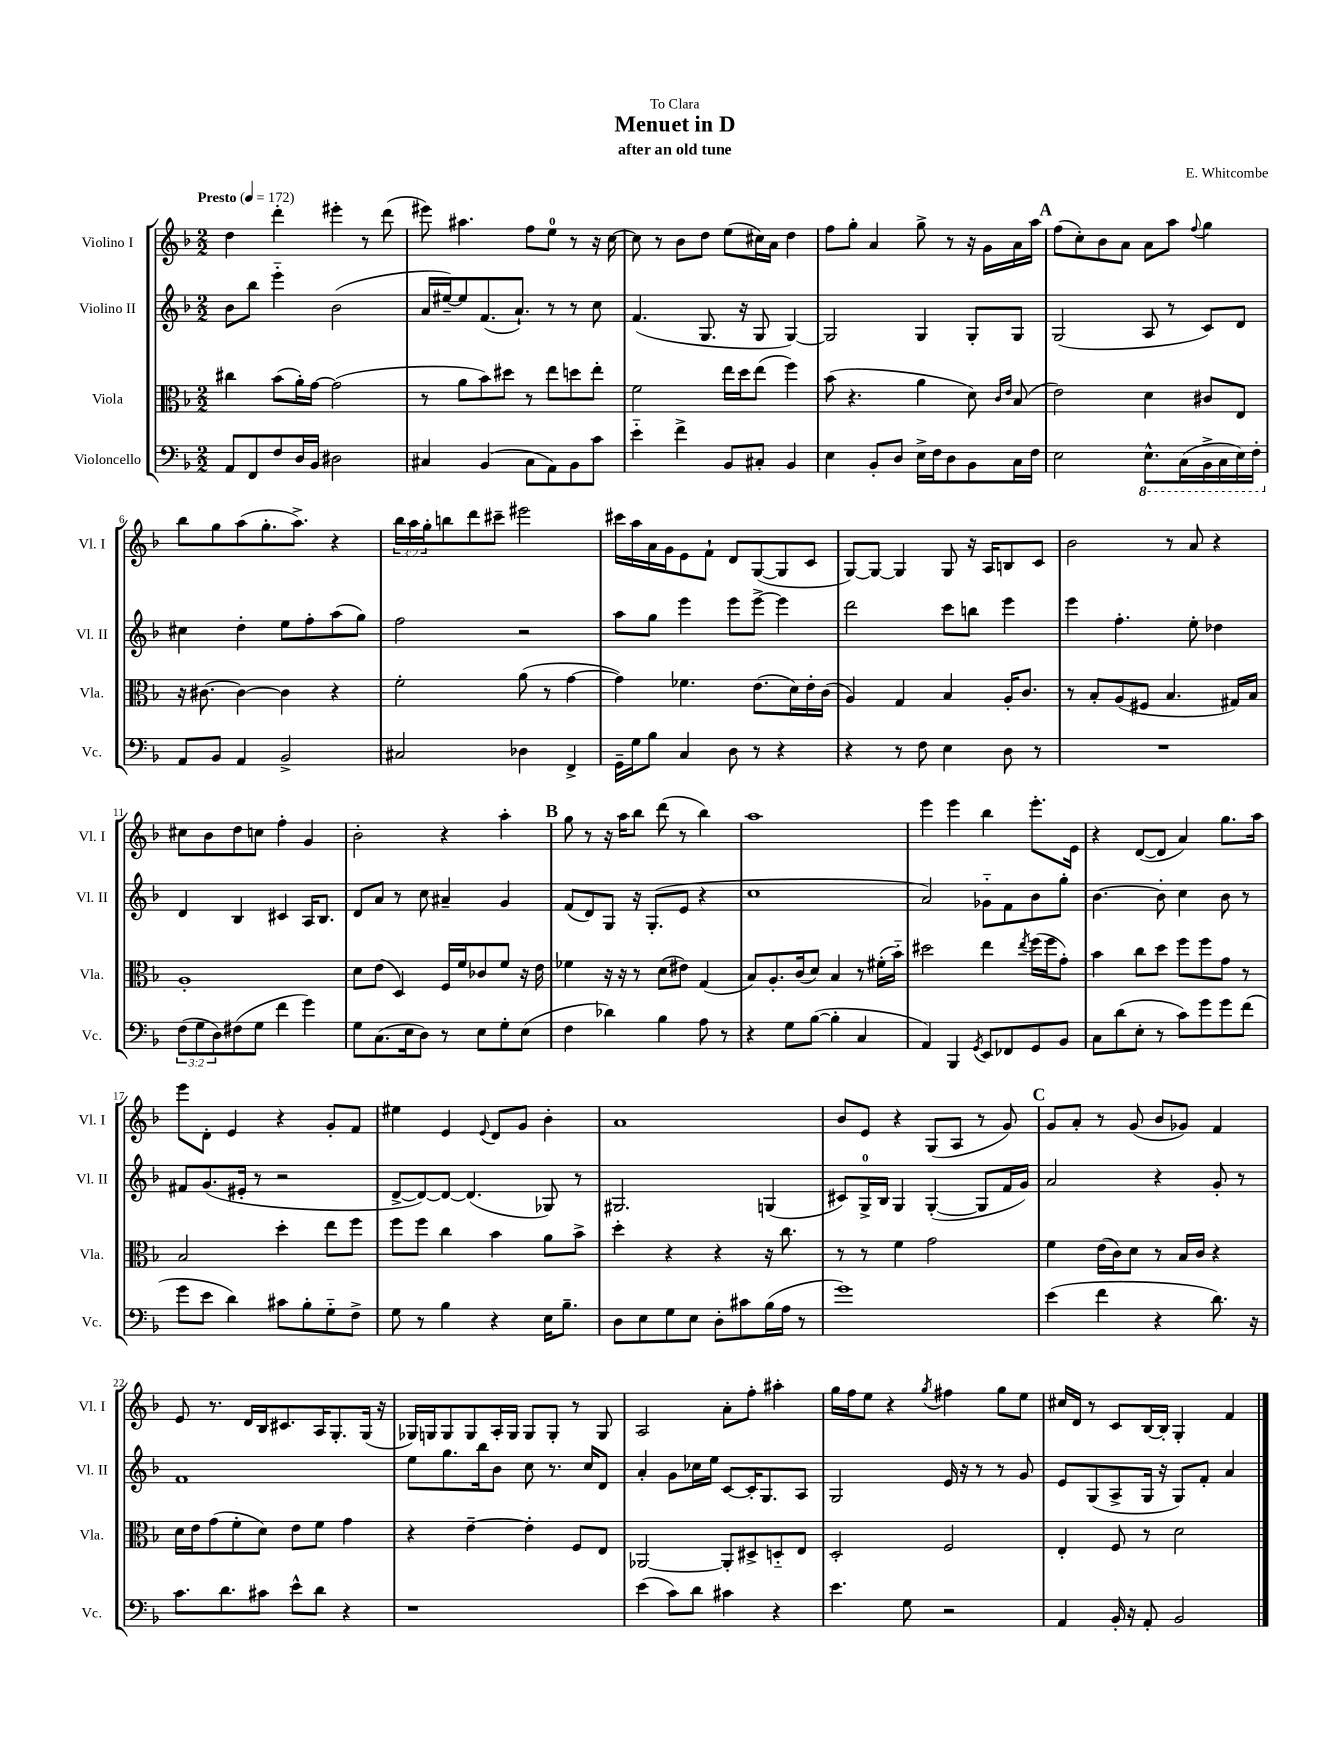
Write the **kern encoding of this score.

**kern	**kern	**kern	**kern
*part4	*part3	*part2	*part1
*staff4	*staff3	*staff2	*staff1
*I"Violoncello	*I"Viola	*I"Violino II	*I"Violino I
*I'Vc.	*I'Vla.	*I'Vl. II	*I'Vl. I
*clefF4	*clefC3	*clefG2	*clefG2
*k[b-]	*k[b-]	*k[b-]	*k[b-]
*M2/2	*M2/2	*M2/2	*M2/2
*MM172	*MM172	*MM172	*MM172
=1	=1	=1	=1
!	!	!	!LO:TX:a:B:t=Presto
8AA/L	4cc#X\	8b-\L	4dd\
8FF/	.	8bb-\J	.
8F/	(8b-\L	4eee\	4ddd'\
16D/L	16a'\L)	.	.
16BB-/JJ	[16g\JJ	.	.
2D#X\	(2g\]	(2b-\	4eee#X'\
.	.	.	8r
.	.	.	(8ddd\
=2	=2	=2	=2
4C#X/	8r	16a/LL	8eee#X\)
.	.	[16ee#X~/J)	.
.	8a\L	8ee#/]	4.aa#X\
(4BB-/	8b-\)	(8.f/	.
.	8dd#X\J	.	.
.	.	8.a`/J)	.
8C#\L	8r	.	8ff\L
8AA\)	8ee\L	8r	8ee\J
8BB-\	8ddn\	8r	8r
8c\J	8ee'\J	8cc\	16r
.	.	.	[16cc\
=3	=3	=3	=3
4e\	2f\	(4.f/	8cc\]
.	.	.	8r
4f^\	.	.	8b-\L
.	.	8.G/	8dd\J
8BB-/L	16ee\LL	.	(8ee\L
.	16dd\J	16r	.
8C#X'/J	(8ee\J	8G/	16cc#X\L)
.	.	.	16a\JJ
4BB-/	4ff\)	[4G/)	4dd\
=4	=4	=4	=4
4E\	(8b-\	2G/]	8ff\L
.	4.r	.	8gg'\J
8BB-'/L	.	.	4a/
8D/J	.	.	.
16E^\LL	4a\	4G/	8gg^\
16F\J	.	.	.
8D\	.	.	8r
8BB-\	8d\)	8G'/L	16r
.	.	.	16g\LL
.	16qqc/LL	.	.
.	16qqe/JJ	.	.
16C\L	(8B-/	8G/J	16a\
16F\JJ	.	.	16aa\JJ
!!LO:REH:place=s1:t=A
=5	=5	=5	=5
2E\	2e\)	(2G/	(8ff\L
.	.	.	8cc'\)
.	.	.	8b-\
.	.	.	8a\J
*8ba	*	*	*
8.EE^^\L	4d\	8A/	8a\L
.	.	8r	8aa\J
(16CC\L	.	.	.
.	.	.	8qqff/
16BBB-^\	8c#X/L	8c/L)	4gg\
16CC\	.	.	.
16EE\)	8E/J	8d/J	.
16FF'\JJ	.	.	.
!!LO:LB:g=z
=6	=6	=6	=6
*X8ba	*	*	*
8AA/L	16r	4cc#X\	8bb-\L
.	[8.c#X\	.	.
8BB-/J	.	.	8gg\
4AA/	4c#\_	4dd'\	(8aa\
.	.	.	8.gg'\
2BB-^/	4c#\]	8ee\L	.
.	.	.	8.aa^\J)
.	.	8ff'\	.
.	4r	(8aa\	4r
.	.	8gg\J)	.
=7	=7	=7	=7
2C#X/	2f'\	2ff\	24bb-\LL
.	.	.	24aa\
.	.	.	24gg'\J
.	.	.	8bbn\
.	.	.	8ddd\
.	.	.	8ccc#X~\J
4D-X\	(8a\	2r	2eee#X\
.	8r	.	.
4FF^/	[4g\	.	.
=8	=8	=8	=8
16GG~\LL	4g\])	8aa\L	16ccc#X\LL
16G\J	.	.	16aa\
8B-\J	.	8gg\J	16a\
.	.	.	16g\J
4C/	4.f-X\	4eee\	8e\
.	.	.	8f`\J
8D\	.	8eee\L	8d/L
8r	(8.e\L	[8eee^\J	([8G/
4r	.	4eee\]	8G/]
.	16d\L)	.	.
.	16e'\	.	8c/J
.	(16c\JJ	.	.
=9	=9	=9	=9
4r	4A/)	2ddd\	[8G/L)
.	.	.	8G/J_
8r	4G/	.	4G/]
8F\	.	.	.
4E\	4B-/	8ccc\L	8G/
.	.	8bbn\J	16r
.	.	.	16A/KL
8D\	16A'/KL	4eee\	8Bn/
.	8.c/J	.	.
8r	.	.	8c/J
=10	=10	=10	=10
1r	8r	4eee\	2b-\
.	8B-'/L	.	.
.	(8A/	4.ff'\	.
.	8F#X/J	.	.
.	4.B-/	.	8r
.	.	8ee'\	8a/
.	.	4dd-X\	4r
.	16G#X/LL)	.	.
.	16B-/JJ	.	.
!!LO:LB:g=z
=11	=11	=11	=11
(12F\L	1A'	4d/	8cc#X\L
12G\	.	.	.
.	.	.	8b-\
12D\)	.	.	.
(8F#X\	.	4B-/	8dd\
8G\J	.	.	8ccn\J
4f\	.	4c#X/	4ff'\
4g\)	.	16A/KL	4g/
.	.	8.B-/J	.
=12	=12	=12	=12
8G\L	8d\L	8d/L	2b-'\
(8.C\	(8e\J	8a/J	.
.	4D/)	8r	.
16E\k	.	.	.
8D\J)	.	8cc\	.
8r	16F/LL	4a#X~/	4r
.	16f/J	.	.
8E\L	8c-X/	.	.
8G'\	8f/J	4g/	4aa'\
(8E\J	16r	.	.
.	16e\	.	.
!!LO:REH:place=s1:t=B
=13	=13	=13	=13
4F\	4f-X\	(8f/L	8gg\
.	.	8d/)	8r
4d-X\)	16r	8G/J	16r
.	16r	.	16aa\KL
.	8r	16r	8bb-\J
.	.	(8.G'/L	.
4B-\	(8d\L	.	(8ddd\
.	8e#X\J)	8e/J	8r
8A\	(4G/	4r	4bb-\)
8r	.	.	.
=14	=14	=14	=14
4r	8B-/L)	1cc	1aa
.	8.A'/	.	.
8G\L	.	.	.
.	(16c/k	.	.
([8B-\J	8d/J)	.	.
4B-'\]	4B-/	.	.
4C/	8r	.	.
.	(16f#X'\LL	.	.
.	16b-\JJ)	.	.
=15	=15	=15	=15
4AA/)	2dd#X\	2a/)	4eee\
4BBB-/	.	.	4eee\
8qGG/	.	.	.
8EE/L	4ee\	8g-X\L	4bb-\
8FF-X/	.	8f\	.
.	8qee/	.	.
8GG/	(16ff\LL	8b-\	8.eee'\L
.	16ff\J	.	.
8BB-/J	8g'\J)	8gg'\J	.
.	.	.	16e\Jk
=16	=16	=16	=16
8C\L	4b-\	[4.b-\	4r
(8d\	.	.	.
8E'\J	8cc\L	.	([8d/L
8r	8dd\J	8b-'\]	8d/J]
8c\L)	8ff\L	4cc\	4a/)
8g\	8ff\	.	.
8g\	8g\J	8b-\	8.gg\L
(8f\J	8r	8r	.
.	.	.	16aa\Jk
!!LO:LB:g=z
=17	=17	=17	=17
8g\L	2B-/	8f#X/L	8eee\L
8e\J	.	(8.g/	8d'\J
4d\)	.	.	4e/
.	.	16e#X'/Jk	.
.	.	8r	.
8c#X\L	4dd'\	2r	4r
8B-'\	.	.	.
8G\	8ee\L	.	8g'/L
8F^\J	8ff\J	.	8f/J
=18	=18	=18	=18
8G\	8ff\L	[8d^/L	4ee#X\
8r	8ff\J	8d/_)	.
4B-\	4cc\	8d/J_	4e/
.	.	(4.d/]	.
.	.	.	8qqe/
4r	4b-\	.	8d/L
.	.	.	8g/J
16E\KL	8a\L	8G-X/)	4b-'\
8.B-~\J	.	.	.
.	8b-^\J	8r	.
=19	=19	=19	=19
8D\L	4dd'\	2.G#X/	1a
8E\	.	.	.
8G\	4r	.	.
8E\J	.	.	.
8D'\L	4r	.	.
8c#X\	.	.	.
(16B-\L	16r	(4Gn/	.
16A\JJ	8.cc\	.	.
8r	.	.	.
=20	=20	=20	=20
1g)	8r	8c#X/L)	8b-/L
.	8r	16G^/L	8e/J
.	.	16B-/JJ	.
.	4f\	4G/	4r
.	2g\	([4G'/	(8G/L
.	.	.	8A/J
.	.	8G/L]	8r
.	.	16f/L	8g/)
.	.	16g/JJ)	.
!!LO:REH:place=s1:t=C
=21	=21	=21	=21
(4e\	4f\	2a/	8g/L
.	.	.	8a'/J
4f\	(16e\LL	.	8r
.	16c\J)	.	.
.	8d\J	.	(8g/
4r	8r	4r	8b-/L
.	16B-/LL	.	8g-X/J)
.	16c/JJ	.	.
8.d\)	4r	8g'/	4f/
.	.	8r	.
16r	.	.	.
!!LO:LB:g=z
=22	=22	=22	=22
8.c\L	16d\LL	1f	8e/
.	16e\J	.	.
.	(8g\	.	8.r
8.d\	.	.	.
.	8f'\	.	.
.	.	.	16d/LL
8c#X\J	8d\J)	.	16B-/J
.	.	.	8.c#X/
8e^^\L	8e\L	.	.
8d\J	8f\J	.	16A/K
.	.	.	8.G'/
4r	4g\	.	.
.	.	.	(16G/Jk
.	.	.	16r
=23	=23	=23	=23
1r	4r	8ee\L	16G-X/LL)
.	.	.	16Gn/J
.	.	8.gg\	8G/
.	[4e~\	.	8G/
.	.	16bb-\k	.
.	.	8b-\J	16A'/L
.	.	.	16G/JJ
.	4e'\]	8cc\	8G/L
.	.	8.r	8G'/J
.	8F/L	.	8r
.	.	16cc/KL	.
.	8E/J	8d/J	8G/
=24	=24	=24	=24
(4e\	[2AA-X/	4a'/	2A/
8c\L)	.	8g\L	.
8d\J	.	16cc-X\L	.
.	.	16ee\JJ	.
4c#X\	8AA-'/L]	[8c/L	8a'\L
.	8D#X^/	16c'/K]	8ff'\J
.	.	8.G/	.
4r	8Dn/	.	4aa#X'\
.	8E/J	8A/J	.
=25	=25	=25	=25
4.e\	2D'/	2G/	16gg\LL
.	.	.	16ff\J
.	.	.	8ee\J
.	.	.	4r
8G\	.	.	.
.	.	.	8qgg/
2r	2F/	16e/	4ff#X\
.	.	16r	.
.	.	8r	.
.	.	8r	8gg\L
.	.	8g/	8ee\J
=26	=26	=26	=26
4AA/	4E'/	8e/L	16cc#X/LL
.	.	.	16d/JJ
.	.	(8G/	8r
16BB-'/	8F/	8A^/	8c/L
16r	.	.	.
8AA'/	8r	16G/Jk	[16B-/L
.	.	16r	16B-'/JJ]
2BB-/	2d\	8G/L)	4G'/
.	.	8f'/J	.
.	.	4a/	4f/
==	==	==	==
*-	*-	*-	*-
